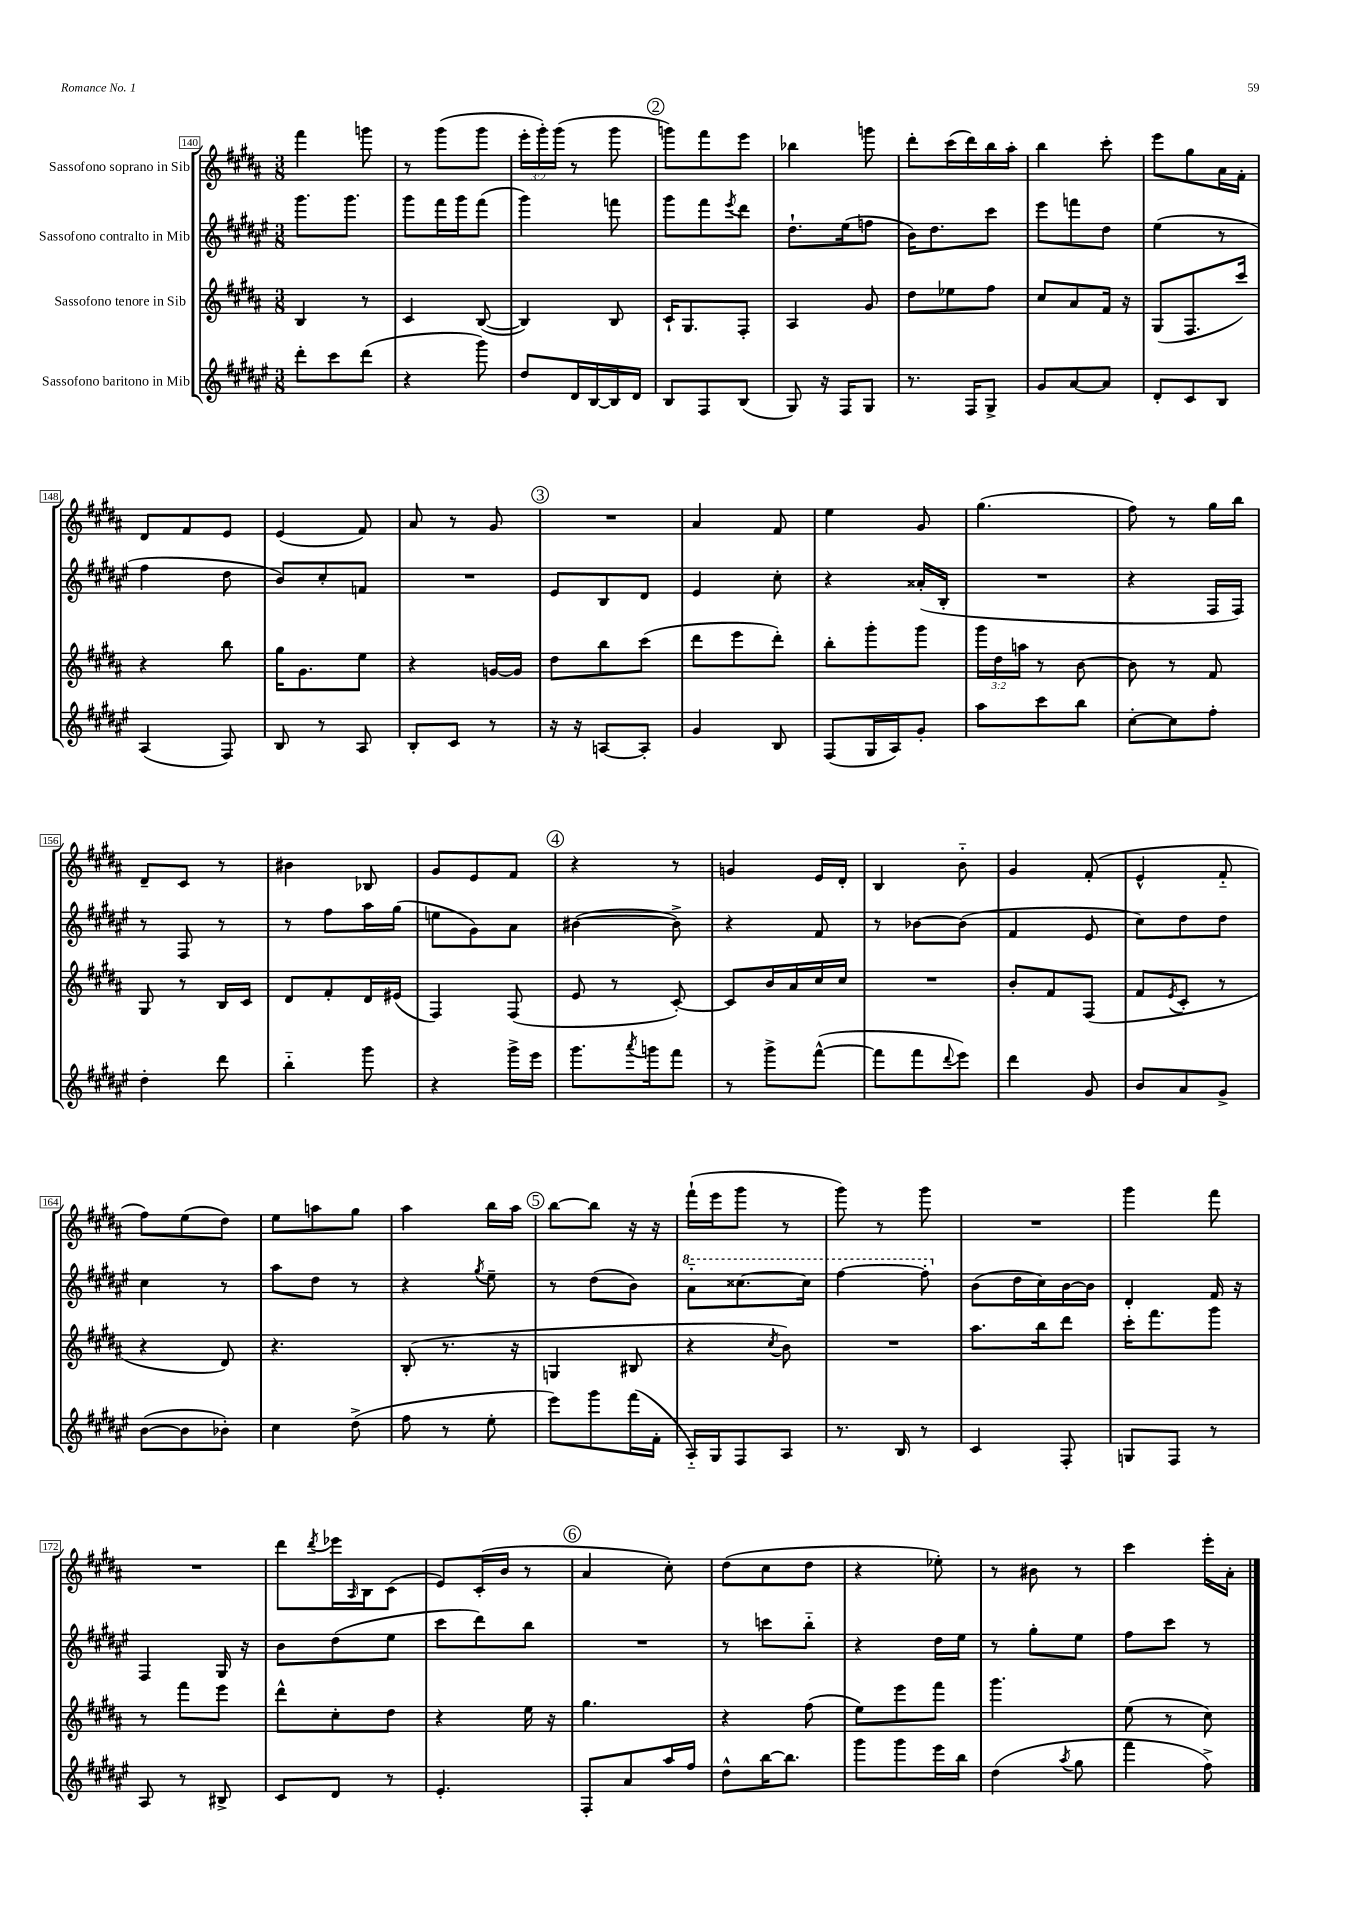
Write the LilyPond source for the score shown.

<<
\new StaffGroup <<
\new Staff = "s0" \with { instrumentName = "Sassofono soprano in Sib" } {
    \clef treble \key b \major \numericTimeSignature \time 3/8 \override Staff.TupletNumber.text = #tuplet-number::calc-fraction-text
    fis'''4 g'''8 |
    r8 gis'''8( gis'''8 |
    \tuplet 3/2 { e'''16-. gis'''16-.) gis'''16( } r8 gis'''8 |
    \mark \markup { \circle "2" } g'''8) fis'''8 e'''8 |
    bes''4 g'''8 |
    dis'''8-. cis'''16( dis'''16) b''16 ais''16-. |
    b''4 cis'''8-. |
    e'''8 gis''8 ais'16 fis'16-. |
    dis'8 fis'8 e'8 |
    e'4( fis'8) |
    ais'8 r8 gis'8 |
    \mark \markup { \circle "3" } R4. |
    ais'4 fis'8 |
    e''4 gis'8 |
    gis''4.( |
    fis''8) r8 gis''16 b''16 |
    dis'8-- cis'8 r8 |
    bis'4 bes8 |
    gis'8 e'8 fis'8 |
    \mark \markup { \circle "4" } r4 r8 |
    g'4 e'16 dis'16-. |
    b4 b'8-_ |
    gis'4 fis'8-.( |
    e'4-^ fis'8-_ |
    fis''8) e''8( dis''8) |
    e''8 a''8 gis''8 |
    ais''4 b''16 ais''16 |
    \mark \markup { \circle "5" } b''8~ b''8 r16 r16 |
    fis'''16-!( e'''16 gis'''8 r8 |
    gis'''8) r8 gis'''8 |
    R4. |
    gis'''4 fis'''8 |
    R4. |
    dis'''8 \acciaccatura { dis'''8 } ees'''16 \grace { ais16 } b16 cis'8( |
    e'8) cis'16-.( b'16 r8 |
    \mark \markup { \circle "6" } ais'4 cis''8-.) |
    dis''8( cis''8 dis''8 |
    r4 ees''8-.) |
    r8 bis'8 r8 |
    cis'''4 e'''16-. ais'16-. \bar "|." |
}
\new Staff = "s1" \with { instrumentName = "Sassofono contralto in Mib" } {
    \clef treble \key fis \major \numericTimeSignature \time 3/8
    gis'''8. gis'''8. |
    gis'''8 fis'''16 gis'''16 fis'''8( |
    gis'''4) f'''8 |
    \mark \markup { \circle "2" } gis'''8 fis'''8 \acciaccatura { eis'''8 } dis'''8 |
    dis''8.-! eis''16( f''8 |
    b'16) dis''8. cis'''8 |
    eis'''8 f'''8 dis''8 |
    eis''4( r8 |
    fis''4 dis''8 |
    b'8) cis''8-. f'8 |
    R4. |
    \mark \markup { \circle "3" } eis'8 b8 dis'8 |
    eis'4 cis''8-. |
    r4 aisis'16-.( b16-. |
    R4. |
    r4 fis16 fis16) |
    r8 fis8 r8 |
    r8 fis''8 ais''16 gis''16( |
    e''8 gis'8) ais'8 |
    \mark \markup { \circle "4" } bis'4~( bis'8->) |
    r4 fis'8 |
    r8 bes'8~ bes'8( |
    fis'4 eis'8 |
    cis''8) dis''8 dis''8 |
    cis''4 r8 |
    ais''8 dis''8 r8 |
    r4 \acciaccatura { gis''8 } eis''8-- |
    \mark \markup { \circle "5" } r8 dis''8( b'8) |
    \ottava #1 ais''8-_ cisis'''8.~ cisis'''16 |
    fis'''4~ fis'''8-. \ottava #0 |
    b'8( dis''16 cis''16) b'16~ b'16 |
    dis'4-. fis'16 r16 |
    fis4 gis16 r16 |
    b'8 dis''8( eis''8 |
    cis'''8 dis'''8) b''8 |
    \mark \markup { \circle "6" } R4. |
    r8 c'''8 b''8-_ |
    r4 dis''16 eis''16 |
    r8 gis''8-. eis''8 |
    fis''8 cis'''8 r8 \bar "|." |
}
\new Staff = "s2" \with { instrumentName = "Sassofono tenore in Sib" } {
    \clef treble \key b \major \numericTimeSignature \time 3/8 \override Staff.TupletNumber.text = #tuplet-number::calc-fraction-text
    b4 r8 |
    cis'4 b8~( |
    b4) b8 |
    \mark \markup { \circle "2" } cis'16-! gis8. fis8-. |
    ais4 gis'8 |
    dis''8 ees''8 fis''8 |
    cis''8 ais'8 fis'16 r16 |
    gis8( fis8. cis'''16) |
    r4 b''8 |
    gis''16 gis'8. e''8 |
    r4 g'16~ g'16 |
    \mark \markup { \circle "3" } dis''8 b''8 cis'''8( |
    dis'''8 e'''8 dis'''8-.) |
    b''8-. gis'''8-. gis'''8 |
    \tuplet 3/2 { gis'''16 dis''16 a''16 } r8 b'8~ |
    b'8 r8 fis'8 |
    gis8 r8 b16 cis'16 |
    dis'8 fis'8-. dis'16 eis'16( |
    fis4) fis8( |
    \mark \markup { \circle "4" } e'8 r8 cis'8~-.) |
    cis'8 b'16 ais'16 cis''16 cis''16 |
    R4. |
    b'8-. fis'8 fis8( |
    fis'8 \acciaccatura { e'8 } cis'8-. r8 |
    r4 dis'8) |
    r4. |
    b8-.( r8. r16 |
    \mark \markup { \circle "5" } g4 bis8 |
    r4 \acciaccatura { cis''8 } b'8) |
    R4. |
    ais''8. b''16 dis'''8 |
    cis'''16-. fis'''8. gis'''8 |
    r8 fis'''8 e'''8 |
    dis'''8-^ cis''8-. dis''8 |
    r4 e''16 r16 |
    \mark \markup { \circle "6" } gis''4. |
    r4 fis''8( |
    e''8) e'''8 fis'''8 |
    gis'''4. |
    e''8( r8 cis''8) \bar "|." |
}
\new Staff = "s3" \with { instrumentName = "Sassofono baritono in Mib" } {
    \clef treble \key fis \major \numericTimeSignature \time 3/8
    dis'''8-. cis'''8 dis'''8( |
    r4 gis'''8) |
    dis''8 dis'16 b16~ b16 dis'16 |
    \mark \markup { \circle "2" } b8 fis8 b8( |
    gis8) r16 fis16 gis8 |
    r8. fis16 gis8-> |
    gis'8 ais'8~ ais'8 |
    dis'8-. cis'8 b8 |
    ais4( fis8) |
    b8 r8 ais8 |
    b8-. cis'8 r8 |
    \mark \markup { \circle "3" } r16 r16 a8~ a8-. |
    gis'4 b8 |
    fis8( gis16 ais16) gis'8-. |
    ais''8 cis'''8 b''8 |
    cis''8~-. cis''8 fis''8-. |
    dis''4-. dis'''8 |
    b''4-_ gis'''8 |
    r4 gis'''16-> eis'''16 |
    \mark \markup { \circle "4" } gis'''8. \acciaccatura { ais'''8 } g'''16 fis'''8 |
    r8 gis'''8-> fis'''8~-^( |
    fis'''8 fis'''8 \appoggiatura { dis'''8 } eis'''8) |
    dis'''4 gis'8 |
    b'8 ais'8 gis'8-> |
    b'8~( b'8 bes'8-.) |
    cis''4 dis''8->( |
    fis''8 r8 eis''8-. |
    \mark \markup { \circle "5" } eis'''8) gis'''8 fis'''16( fis'16-. |
    ais16-_) gis16 fis8 ais8 |
    r8. b16 r8 |
    cis'4 fis8-. |
    g8 fis8 r8 |
    ais8 r8 bis8-> |
    cis'8 dis'8 r8 |
    eis'4.-. |
    \mark \markup { \circle "6" } fis8-. ais'8 ais''16 fis''16 |
    dis''8-^ b''16~ b''8. |
    gis'''8 gis'''8 eis'''16 b''16 |
    dis''4( \acciaccatura { ais''8 } gis''8 |
    fis'''4 fis''8->) \bar "|." |
}
>>
>>
\layout { \context { \Score currentBarNumber = #140 \override BarNumber.stencil = #(make-stencil-boxer 0.1 0.3 ly:text-interface::print) } }
